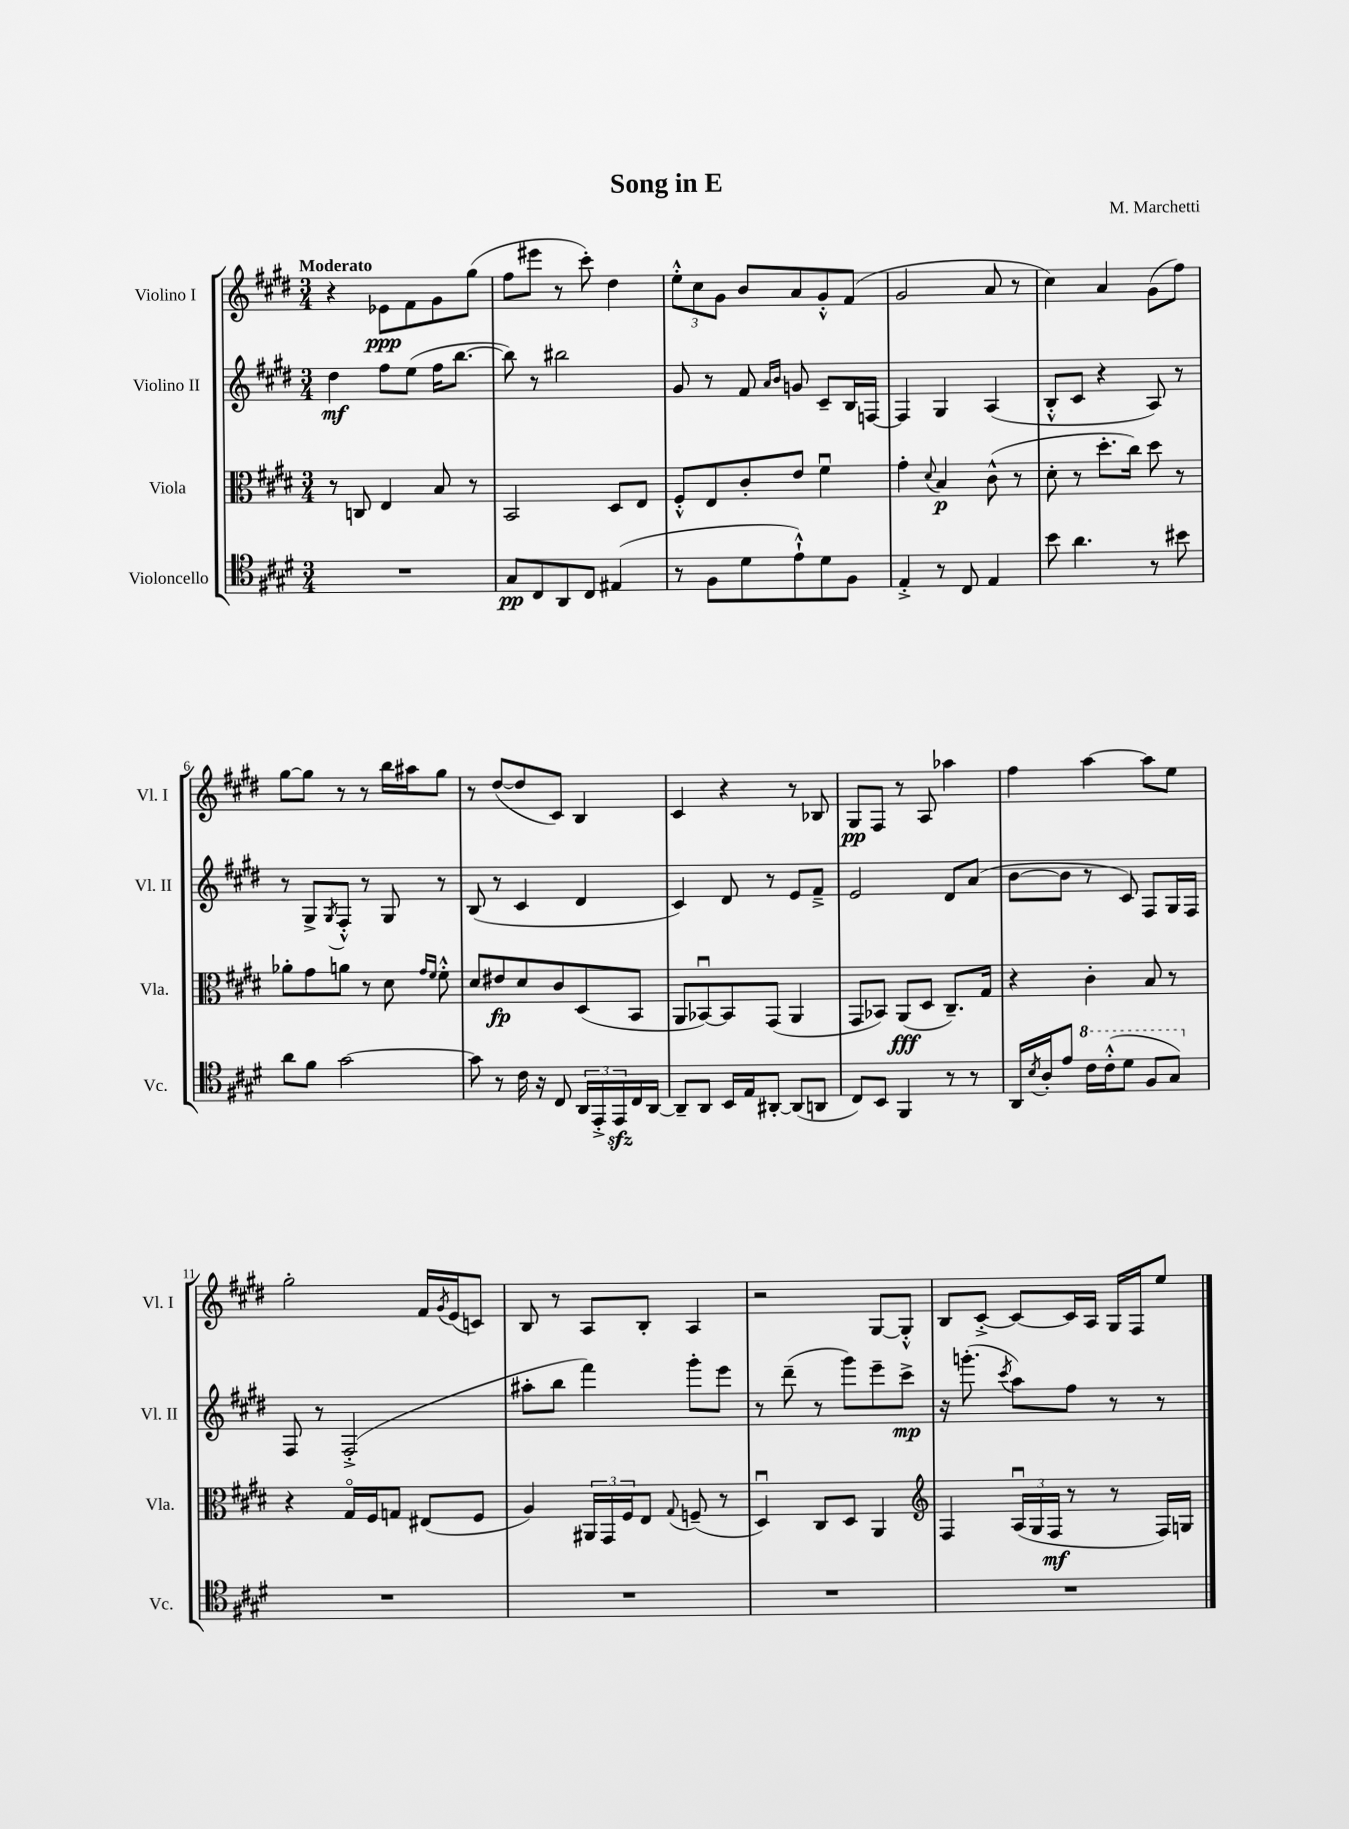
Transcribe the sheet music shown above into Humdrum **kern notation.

**kern	**kern	**kern	**kern
*staff4	*staff3	*staff2	*staff1
*clefC4	*clefC3	*clefG2	*clefG2
*k[f#c#g#d#]	*k[f#c#g#d#]	*k[f#c#g#d#]	*k[f#c#g#d#]
*M3/4	*M3/4	*M3/4	*M3/4
2.r	8r	4dd#	4r
.	8C	.	.
.	4E	8ff#	8e-
.	.	(8ee	8f#
.	8B	16ff#	8g#
.	.	[8.bb	.
.	8r	.	(8gg#
=	=	=	=
8G#	2BB	8bb])	8ff#
8C#	.	8r	8eee#
8AA	.	2bb#	8r
8C#	.	.	8ccc#')
(4E#	8D#	.	4dd#
.	8E	.	.
=	=	=	=
8r	8F#'^^	8g#	12ee'^^
.	.	.	12cc#
8F#	8E	8r	.
.	.	.	12g#
8d#	8c#'	8f#	8b
.	.	16qqa	.
.	.	16qqb	.
8e`^^)	8e	8g	8a
8d#	4f#u	8c#~	8g#'^^
8F#	.	16B	(8f#
.	.	[16F	.
=	=	=	=
4E'^	4g#'	4F]	2g#
.	8qqd#	.	.
8r	4B	4G#	.
8C#	.	.	.
4E	(8c#^^	(4A	8a
.	8r	.	8r
=	=	=	=
8b	8d#'	8B'^^	4cc#)
4.a	8r	8c#	.
.	8.dd#'	4r	4a
.	16cc#)	.	.
8r	8dd#	8A)	(8g#
8b#	8r	8r	8ff#)
=	=	=	=
8a	8a-'	8r	[8gg#
8f#	8g#	8G#^	8gg#]
.	.	8qG#	.
[2g#	8a	8F#'^^	8r
.	8r	8r	8r
.	8d#	8G#	16bb
.	.	.	16aa#
.	16qqg#	.	.
.	16qqf#	.	.
.	8f#'^^	8r	8gg#
=	=	=	=
8g#]	8d#	(8B	8r
8r	8e#	8r	([8dd#
16c#	8d#	4c#	8dd#]
16r	.	.	.
8C#	8c#	.	8c#)
24AA	(8D#	4d#	4B
24EE'^	.	.	.
24EE	.	.	.
16C#	8BB	.	.
[16AA	.	.	.
=	=	=	=
8AA~]	8AA	4c#)	4c#
8AA	[8BB-u)	.	.
16BB	8BB-]	8d#	4r
16E	.	.	.
[8AA#'	(8GG#	8r	.
(8AA#]	4AA	8e	8r
8AA	.	8f#~^	8B-
=	=	=	=
8C#)	8GG#	2e	8G#
8BB	8BB-)	.	8F#
4FF#	(8AA	.	8r
.	8D#	.	8A
8r	8.C#~)	8d#	4aa-
8r	.	(8a	.
.	16G#	.	.
=	=	=	=
16AA	4r	[8b	4ff#
8qB	.	.	.
16A'	.	.	.
8e	.	8b]	.
16cc#	4c#'	8r	[4aa
(16cc#'^^	.	.	.
8dd#	.	8c#)	.
8f#	8B	8F#	8aa]
8g#)	8r	16G#	8ee
.	.	16F#	.
=	=	=	=
2.r	4r	8F#	2gg#'
.	.	8r	.
.	16G#o	(2F#'^	.
.	16F#	.	.
.	8G	.	.
.	(8E#	.	16f#
.	.	.	8qg#
.	.	.	(16e
.	8F#	.	8c)
=	=	=	=
2.r	4A)	8aa#'	8B
.	.	8bb	8r
.	24AA#	4fff#)	8A
.	24GG#	.	.
.	24F#	.	.
.	8E	.	8B'
.	8qqG#	.	.
.	(8F~	8ggg#'	4A
.	8r	8eee	.
=	=	=	=
2.r	4D#u)	8r	2r
.	.	(8ddd#~	.
.	8C#	8r	.
.	8D#	8ggg#)	.
.	4AA	8eee~	[8G#
.	.	8ccc#^	8G#'^^]
=	=	=	=
*	*clefG2	*	*
2.r	4F#	16r	8B
.	.	(8.ggg'	.
.	.	.	[8c#'^
.	.	8qccc#	.
.	(24Au	8aa)	8c#_
.	24G#	.	.
.	24F#	.	.
.	8r	8ff#	16c#]
.	.	.	16A
.	8r	8r	16G#
.	.	.	16F#
.	16F#)	8r	8ee
.	16G	.	.
==	==	==	==
*-	*-	*-	*-
